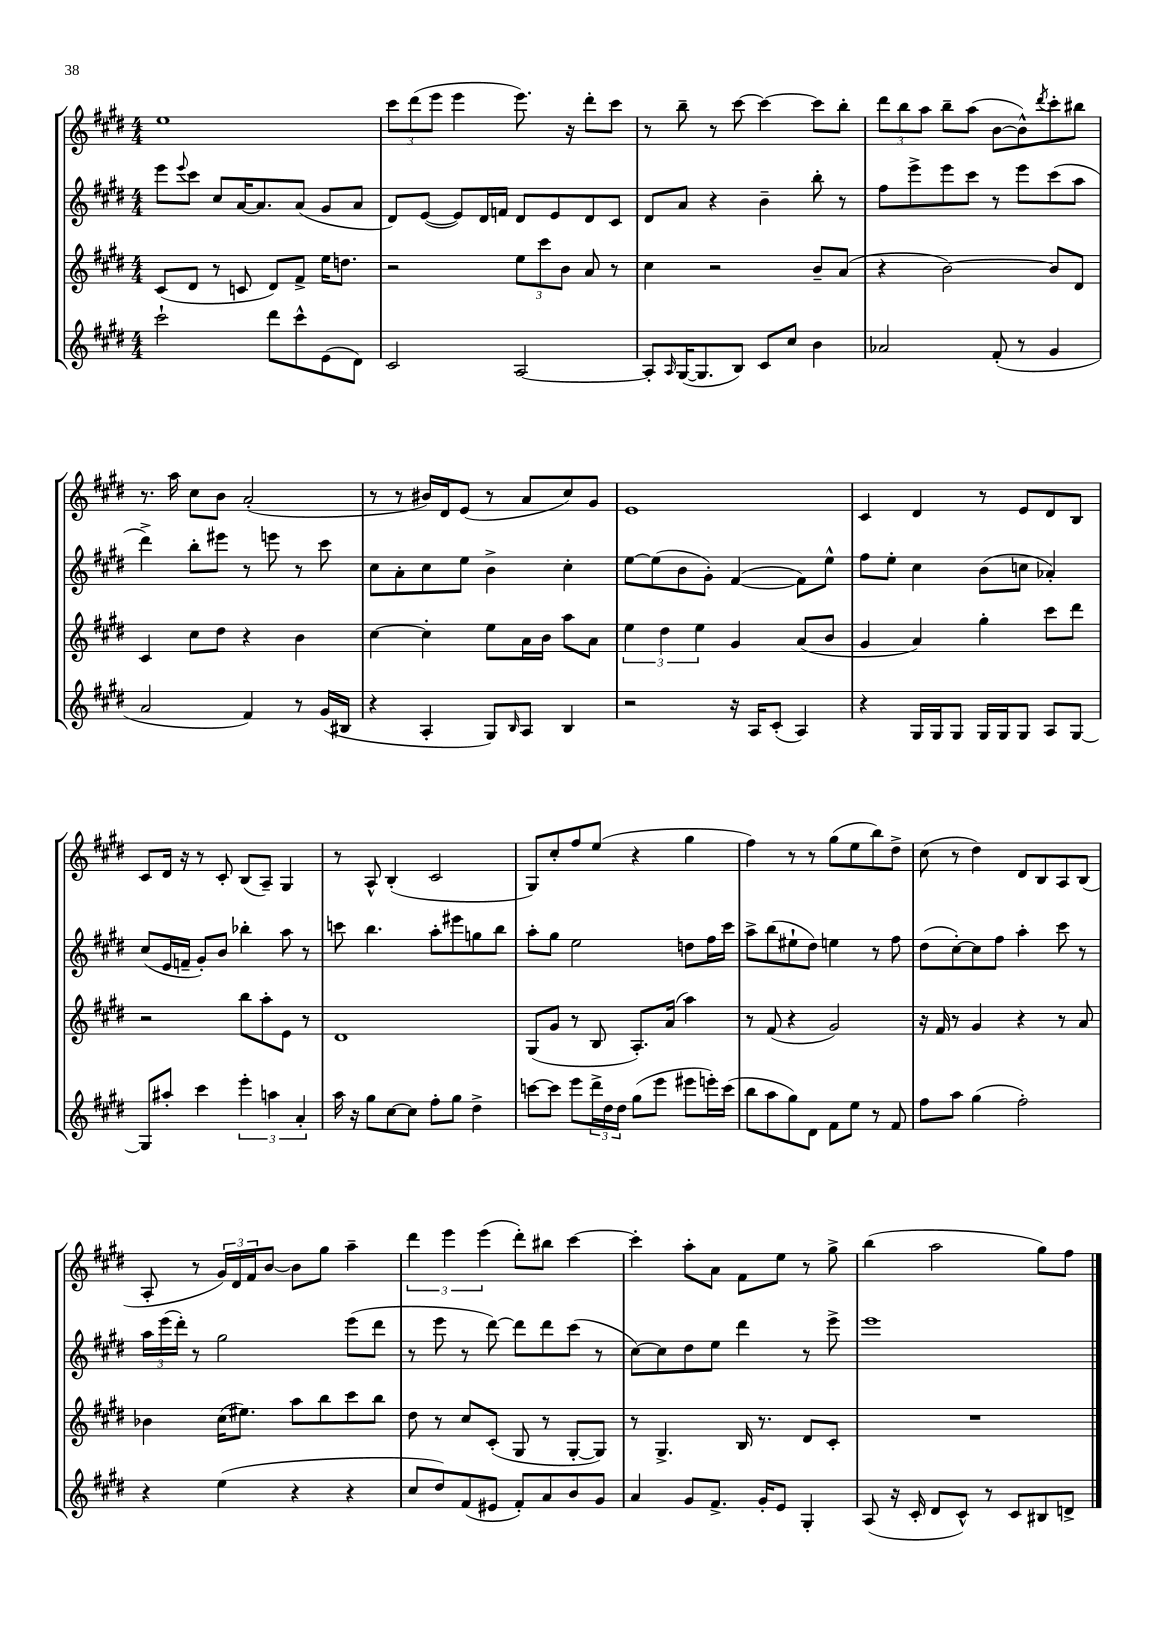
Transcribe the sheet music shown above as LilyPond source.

<<
\new StaffGroup <<
\new Staff = "s0" {
    \clef treble \key e \major \numericTimeSignature \time 4/4
    e''1 |
    \tuplet 3/2 { cis'''8 dis'''8( e'''8 } e'''4 e'''8.) r16 dis'''8-. cis'''8 |
    r8 b''8-- r8 cis'''8~ cis'''4~ cis'''8 b''8-. |
    \tuplet 3/2 { dis'''8 b''8 a''8 } b''8-- a''8( b'8~ b'8-^) \acciaccatura { dis'''8 } cis'''8-. bis''8 |
    r8. a''16 cis''8 b'8 a'2-.( |
    r8 r8 bis'16) dis'16 e'8( r8 a'8 cis''8) gis'8 |
    e'1 |
    cis'4 dis'4 r8 e'8 dis'8 b8 |
    cis'8 dis'16 r16 r8 cis'8-. b8( a8--) gis4 |
    r8 a8-^ b4-.( cis'2 |
    gis8) cis''8-. fis''8 e''8( r4 gis''4 |
    fis''4) r8 r8 gis''8( e''8 b''8) dis''8-> |
    cis''8( r8 dis''4) dis'8 b8 a8 b8( |
    a8-. r8 \tuplet 3/2 { gis'16) dis'16 fis'16 } b'8~ b'8 gis''8 a''4-- |
    \tuplet 3/2 { dis'''4 e'''4 e'''4( } dis'''8-.) bis''8 cis'''4~ |
    cis'''4-. a''8-. a'8 fis'8 e''8 r8 gis''8-> |
    b''4( a''2 gis''8) fis''8 \bar "|." |
}
\new Staff = "s1" {
    \clef treble \key e \major \numericTimeSignature \time 4/4
    e'''8 \appoggiatura { e'''8 } cis'''8 cis''8 a'16~ a'8. a'8( gis'8 a'8 |
    dis'8) e'8~( e'8) dis'16 f'16 dis'8 e'8 dis'8 cis'8 |
    dis'8 a'8 r4 b'4-- b''8-. r8 |
    fis''8 e'''8-> e'''8 cis'''8 r8 e'''8 cis'''8( a''8 |
    dis'''4->) b''8-. eis'''8 r8 e'''8 r8 cis'''8 |
    cis''8 a'8-. cis''8 e''8 b'4-> cis''4-. |
    e''8~ e''8( b'8 gis'8-.) fis'4~( fis'8) e''8-^ |
    fis''8 e''8-. cis''4 b'8( c''8 aes'4-.) |
    cis''8( e'16 f'16-- gis'8-.) b'8 bes''4-. a''8 r8 |
    c'''8 b''4. a''8-. eis'''8 g''8 b''8 |
    a''8-. gis''8 e''2 d''8 fis''16 cis'''16 |
    a''8-> b''8( eis''8-! dis''8) e''4 r8 fis''8 |
    dis''8( cis''8~-.) cis''8 fis''8 a''4-. cis'''8 r8 |
    \tuplet 3/2 { a''16 e'''16( dis'''16-.) } r8 gis''2 e'''8( dis'''8 |
    r8 e'''8 r8 dis'''8~) dis'''8 dis'''8 cis'''8( r8 |
    cis''8~) cis''8 dis''8 e''8 dis'''4 r8 e'''8-> |
    e'''1 \bar "|." |
}
\new Staff = "s2" {
    \clef treble \key e \major \numericTimeSignature \time 4/4
    cis'8( dis'8 r8 c'8 dis'8) fis'8-> e''16 d''8. |
    r2 \tuplet 3/2 { e''8 cis'''8 b'8 } a'8 r8 |
    cis''4 r2 b'8-- a'8( |
    r4 b'2~) b'8 dis'8 |
    cis'4 cis''8 dis''8 r4 b'4 |
    cis''4~ cis''4-. e''8 a'16 b'16 a''8 a'8 |
    \tuplet 3/2 { e''4 dis''4 e''4 } gis'4 a'8( b'8 |
    gis'4 a'4) gis''4-. cis'''8 dis'''8 |
    r2 b''8 a''8-. e'8 r8 |
    dis'1 |
    gis8( gis'8 r8 b8 a8.-.) a'16( a''4) |
    r8 fis'8( r4 gis'2) |
    r16 fis'16 r8 gis'4 r4 r8 a'8 |
    bes'4 cis''16( eis''8.) a''8 b''8 cis'''8 b''8 |
    dis''8 r8 cis''8 cis'8-.( gis8 r8 gis8~-. gis8) |
    r8 gis4.-> b16 r8. dis'8 cis'8-. |
    R1 \bar "|." |
}
\new Staff = "s3" {
    \clef treble \key e \major \numericTimeSignature \time 4/4
    cis'''2-! dis'''8 cis'''8-^ e'8( dis'8) |
    cis'2 a2~ |
    a8-. \grace { a16 } gis16~( gis8. b8) cis'8 cis''8 b'4 |
    aes'2 fis'8-.( r8 gis'4 |
    a'2 fis'4) r8 gis'16( bis16 |
    r4 a4-. gis8) \grace { b16 } a8 b4 |
    r2 r16 a16 cis'8-.( a4) |
    r4 gis16 gis16 gis8 gis16 gis16 gis8 a8 gis8~ |
    gis8 ais''8-. cis'''4 \tuplet 3/2 { e'''4-. a''4 a'4-. } |
    a''16 r16 gis''8 cis''8~ cis''8 fis''8-. gis''8 dis''4-> |
    c'''8~ c'''8 e'''8 \tuplet 3/2 { dis'''16-> dis''16 dis''16 } gis''8( e'''8 eis'''8 e'''16-.) c'''16( |
    b''8 a''8 gis''8) dis'8 fis'8 e''8 r8 fis'8 |
    fis''8 a''8 gis''4( fis''2-.) |
    r4 e''4( r4 r4 |
    cis''8 dis''8) fis'8( eis'8 fis'8-.) a'8 b'8 gis'8 |
    a'4 gis'8 fis'8.-> gis'16-. e'8 gis4-. |
    a8( r16 cis'16-. dis'8 cis'8-^) r8 cis'8 bis8 d'8-> \bar "|." |
}
>>
>>
\layout { \context { \Score \remove "Bar_number_engraver" } }
